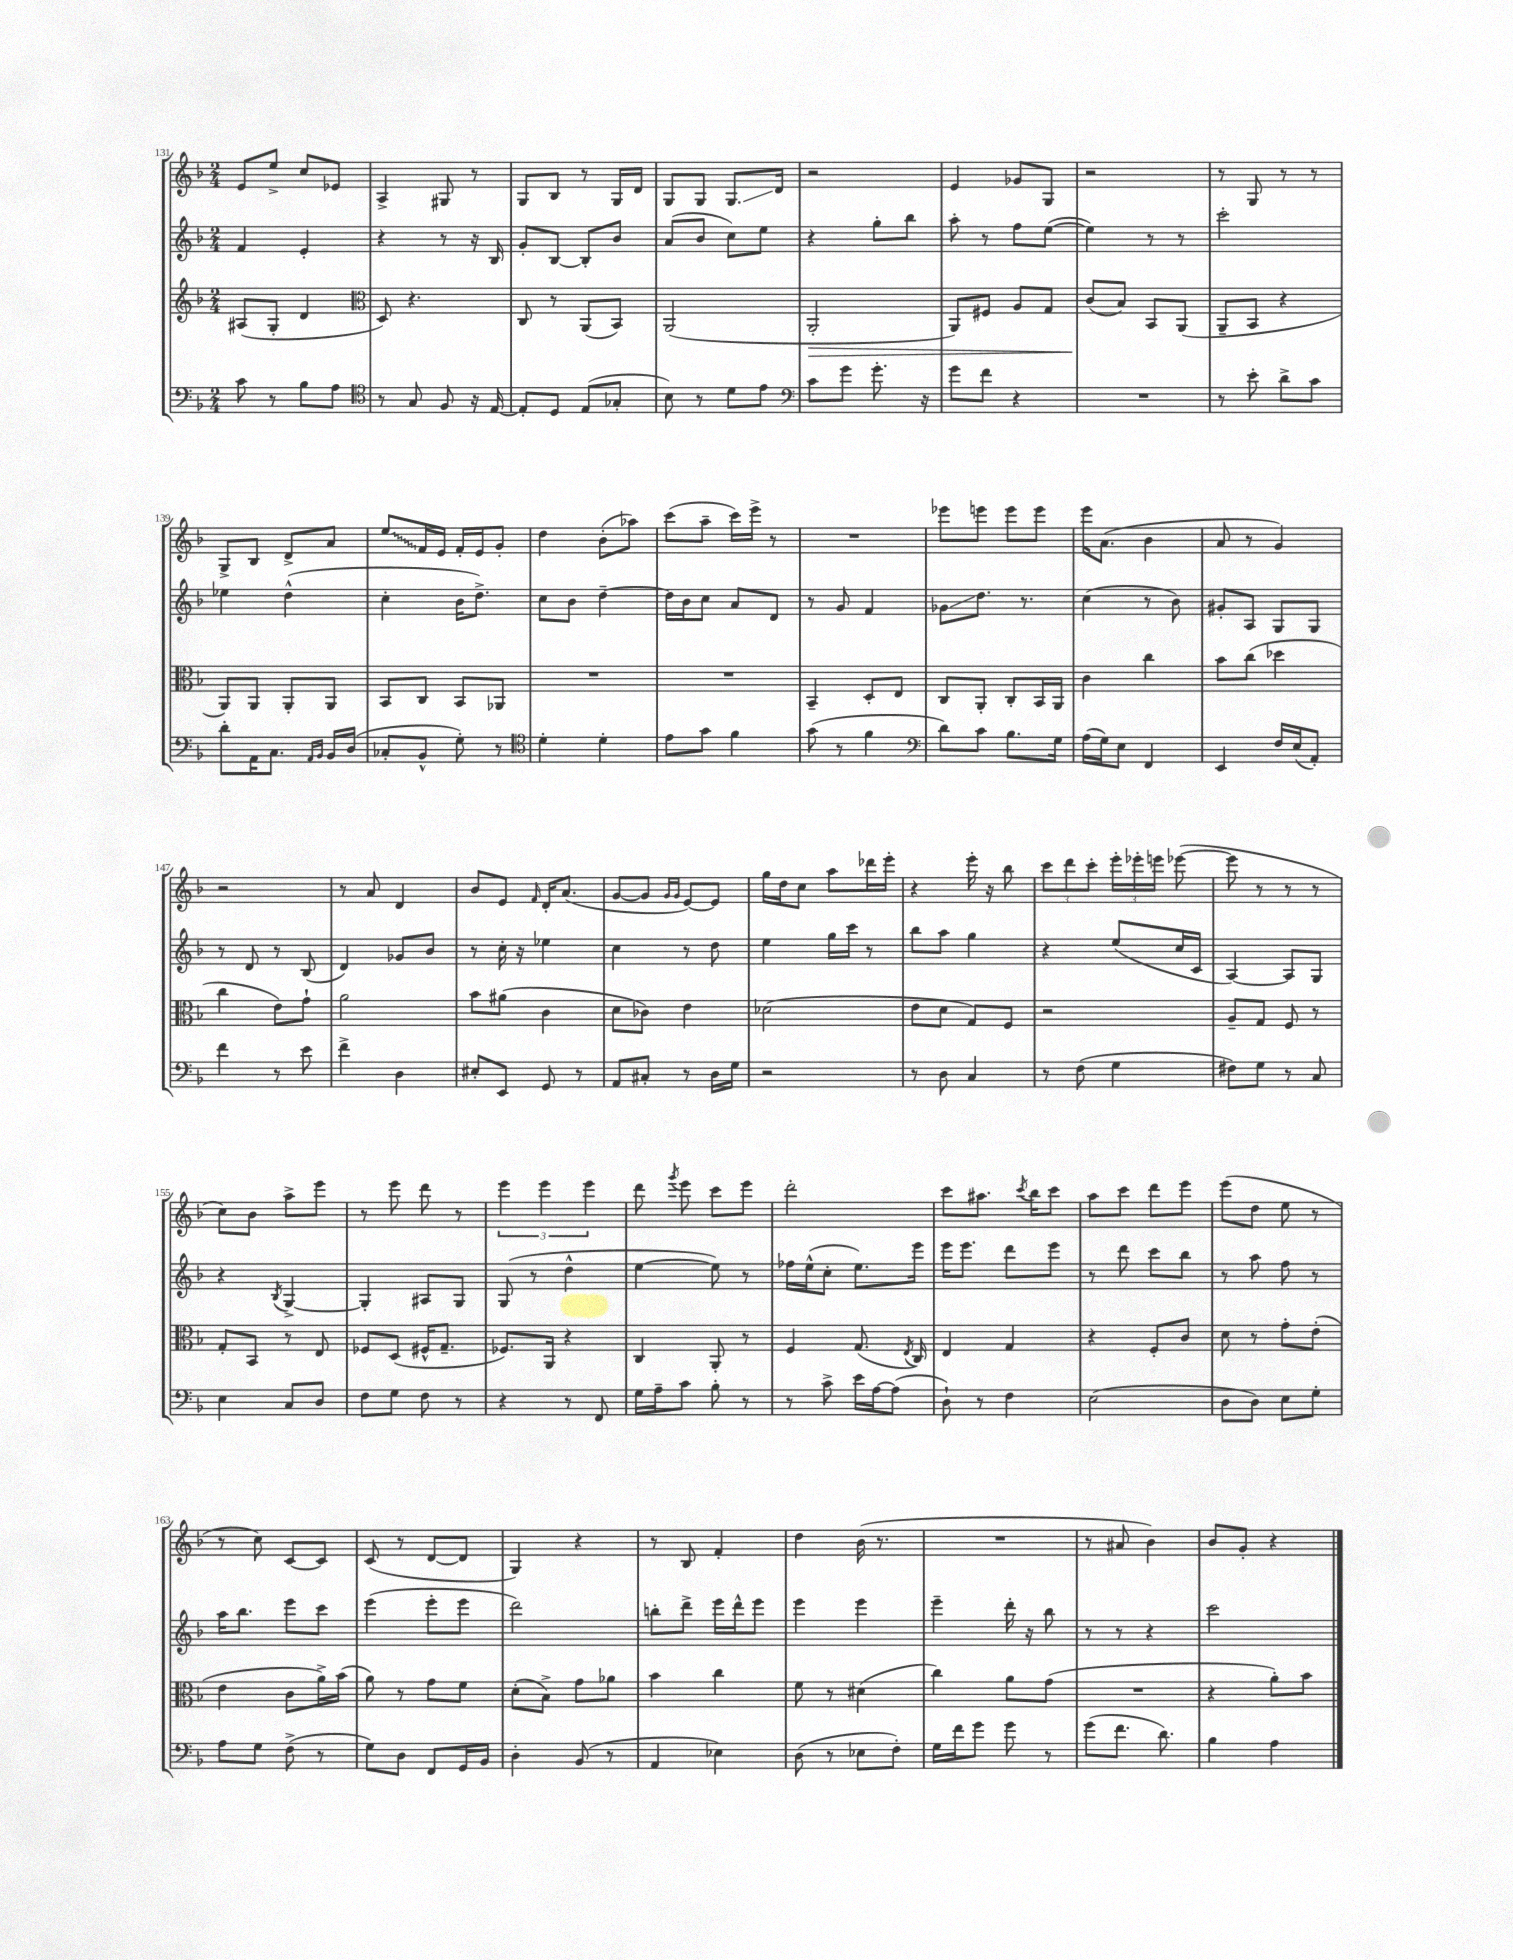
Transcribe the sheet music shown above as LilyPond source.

<<
\new StaffGroup <<
\new Staff = "s0" {
    \clef treble \key f \major \numericTimeSignature \time 2/4
    \autoBeamOff e'8[ e''8]-> c''8[ ees'8] |
    a4-> gis8 r8 |
    g8[ bes8] r8 g16[ d'16] |
    g8[ g8] g8.[\glissando d'16] |
    r2 |
    e'4 ges'8[ g8] |
    r2 |
    r8 g8 r8 r8 |
    g8[-> bes8] d'8[-> a'8] |
    \once \override Glissando.style = #'zigzag e''8[\glissando f'16 e'16] f'16[-. e'16 g'8]-. |
    d''4 bes'8[-.( aes''8]) |
    c'''8[( a''8]-- c'''16[) e'''16]-> r8 |
    R2 |
    ees'''8[ e'''8] e'''8[ e'''8] |
    e'''16[ a'8.]( bes'4 |
    a'8 r8 g'4) |
    r2 |
    r8 a'8 d'4 |
    bes'8[ e'8] \grace { f'16 } d'16[-. a'8.]( |
    g'8[~ g'8] \grace { g'16[ g'16] } e'8[~) e'8] |
    g''16[ d''16 c''8] a''8[ des'''16 e'''16]-. |
    r4 e'''16-. r16 bes''8 |
    \tuplet 3/2 { c'''8[ d'''8 c'''8]-. } \tuplet 3/2 { e'''16[-. ees'''16-. e'''16] } ees'''8~( |
    ees'''8 r8 r8 r8 |
    c''8[) bes'8] a''8[-> e'''8] |
    r8 e'''8 d'''8 r8 |
    \tuplet 3/2 { e'''4 e'''4 e'''4 } |
    d'''8 \acciaccatura { g'''8 } e'''8 c'''8[ e'''8] |
    d'''2-. |
    c'''8[ ais''8.] \acciaccatura { c'''8 } bes''16[ c'''8] |
    a''8[ c'''8] d'''8[ e'''8] |
    e'''8[( d''8] e''8 r8 |
    r8 c''8) c'8[~ c'8] |
    c'8( r8 d'8[~ d'8] |
    g4) r4 |
    r8 bes8 f'4-. |
    d''4 bes'16( r8. |
    R2 |
    r8 ais'8 bes'4) |
    bes'8[ g'8]-. r4 \bar "|." |
}
\new Staff = "s1" {
    \clef treble \key f \major \numericTimeSignature \time 2/4
    \autoBeamOff f'4 e'4-. |
    r4 r8 r16 bes16 |
    g'8[-. bes8]~ bes8[-. bes'8] |
    a'8[( bes'8] c''8[) e''8] |
    r4 g''8[-. bes''8] |
    a''8-. r8 f''8[ e''8]~( |
    e''4) r8 r8 |
    c'''2-. |
    ees''4 d''4-^( |
    c''4-. bes'16[ d''8.]->) |
    c''8[ bes'8] d''4~-- |
    d''16[ bes'16 c''8] a'8[ d'8] |
    r8 g'8 f'4 |
    ges'8[\glissando d''8.] r8. |
    c''4( r8 bes'8) |
    gis'8[-. a8] g8[ g8] |
    r8 d'8 r8 bes8( |
    d'4) ges'8[ bes'8] |
    r8 c''16-. r16 ees''4 |
    c''4 r8 d''8 |
    e''4 g''16[ c'''16] r8 |
    bes''8[ a''8] g''4 |
    r4 e''8[( c''16 c'16] |
    a4~) a8[ g8] |
    r4 \acciaccatura { bes8 } g4~-> |
    g4-. ais8[ g8] |
    g8( r8 d''4-^ |
    e''4~ e''8) r8 |
    fes''16[ e''16-^( c''8]-. e''8.[) e'''16] |
    e'''16[ e'''8.] d'''8[ e'''8] |
    r8 d'''8 c'''8[ bes''8] |
    r8 a''8 f''8 r8 |
    a''16[ bes''8.] e'''8[ c'''8] |
    e'''4( e'''8[-. e'''8] |
    d'''2) |
    b''8[-. d'''8]-> e'''16[ d'''16-^ e'''8] |
    e'''4 e'''4 |
    e'''4-- d'''16-. r16 bes''8 |
    r8 r8 r4 |
    c'''2 \bar "|." |
}
\new Staff = "s2" {
    \clef treble \key f \major \numericTimeSignature \time 2/4
    \autoBeamOff ais8[( g8]-. d'4 |
    \clef alto d8) r4. |
    c8 r8 a,8[( bes,8]) |
    a,2( |
    a,2-.\> |
    a,8[) fis8] a8[ g8] |
    c'8[\!( bes8]) bes,8[ a,8]( |
    a,8[-- bes,8] r4 |
    a,8[) a,8] a,8[-. a,8] |
    bes,8[ c8] bes,8[ aes,8] |
    R2 |
    R2 |
    bes,4-- d8[-. e8] |
    c8[ a,8]-. c8[-. bes,16 a,16] |
    c'4 c''4 |
    bes'8[ c''8]( des''4 |
    c''4 e'8[) g'8]-! |
    a'2 |
    bes'8[ ais'8]( c'4 |
    d'8[ ces'8]) e'4 |
    des'2( |
    e'8[ d'8] g8[) f8] |
    r2 |
    a8[-- g8] f8 r8 |
    g8[-. bes,8] r8 e8 |
    fes8[ d8]( fis16[-^ g8.]-- |
    fes8.[) a,16] r4 |
    c4 a,8-. r8 |
    f4 g8.( \acciaccatura { e8 } c16) |
    e4 g4 |
    r4 f8[-. c'8] |
    d'8 r8 g'8[-. e'8]-.( |
    e'4 c'8[ a'16->) bes'16]( |
    a'8) r8 g'8[ f'8] |
    d'8[-.( bes8]->) g'8[ aes'8] |
    bes'4 c''4 |
    f'8 r8 dis'4( |
    c''4) a'8[ g'8]( |
    R2 |
    r4 a'8[-.) bes'8] \bar "|." |
}
\new Staff = "s3" {
    \clef bass \key f \major \numericTimeSignature \time 2/4
    \autoBeamOff c'8 r8 bes8[ a8] |
    \clef tenor r8 g8 f8 r16 e16~ |
    e8[-. d8] e8[( ges8]-. |
    bes8) r8 d'8[ e'8] |
    \clef bass c'8[ g'8] g'8.-. r16 |
    g'8[ f'8] r4 |
    R2 |
    r8 e'8-. d'8[-> c'8] |
    d'8[-. a,16 c8.] \grace { a,16[ bes,16] } bes,16[ d16]( |
    ces8[-. bes,8]-^ g8-.) r8 |
    \clef tenor d'4-. d'4-. |
    e'8[ g'8] f'4 |
    g'8( r8 f'4 |
    \clef bass d'8[) c'8] bes8.[ g16] |
    a16[( g16) e8] f,4 |
    e,4 f16[ e16( a,8]-.) |
    f'4 r8 e'8 |
    f'4-> d4 |
    eis8[-. e,8] g,8 r8 |
    a,8[ cis8]-. r8 d16[ g16] |
    r2 |
    r8 d8 c4 |
    r8 f8( g4 |
    fis8[) g8] r8 c8 |
    e4 c8[ d8] |
    f8[ g8] f8 r8 |
    r4 r8 f,8 |
    g16[ a16-- c'8] bes8-. r8 |
    r8 c'8-> e'16[ a16~ a8]( |
    d8-!) r8 f4 |
    e2( |
    d8[ d8]) e8[ g8]-. |
    a8[ g8] f8->( r8 |
    g8[) d8] f,8[ g,16 bes,16] |
    d4-. bes,8( r8 |
    a,4 ees4) |
    d8( r8 ees8[ f8]-.) |
    g16[ f'16 g'8] g'8 r8 |
    g'8[( f'8.] d'8.) |
    bes4 a4 \bar "|." |
}
>>
>>
\layout { \context { \Score currentBarNumber = #131 } }
